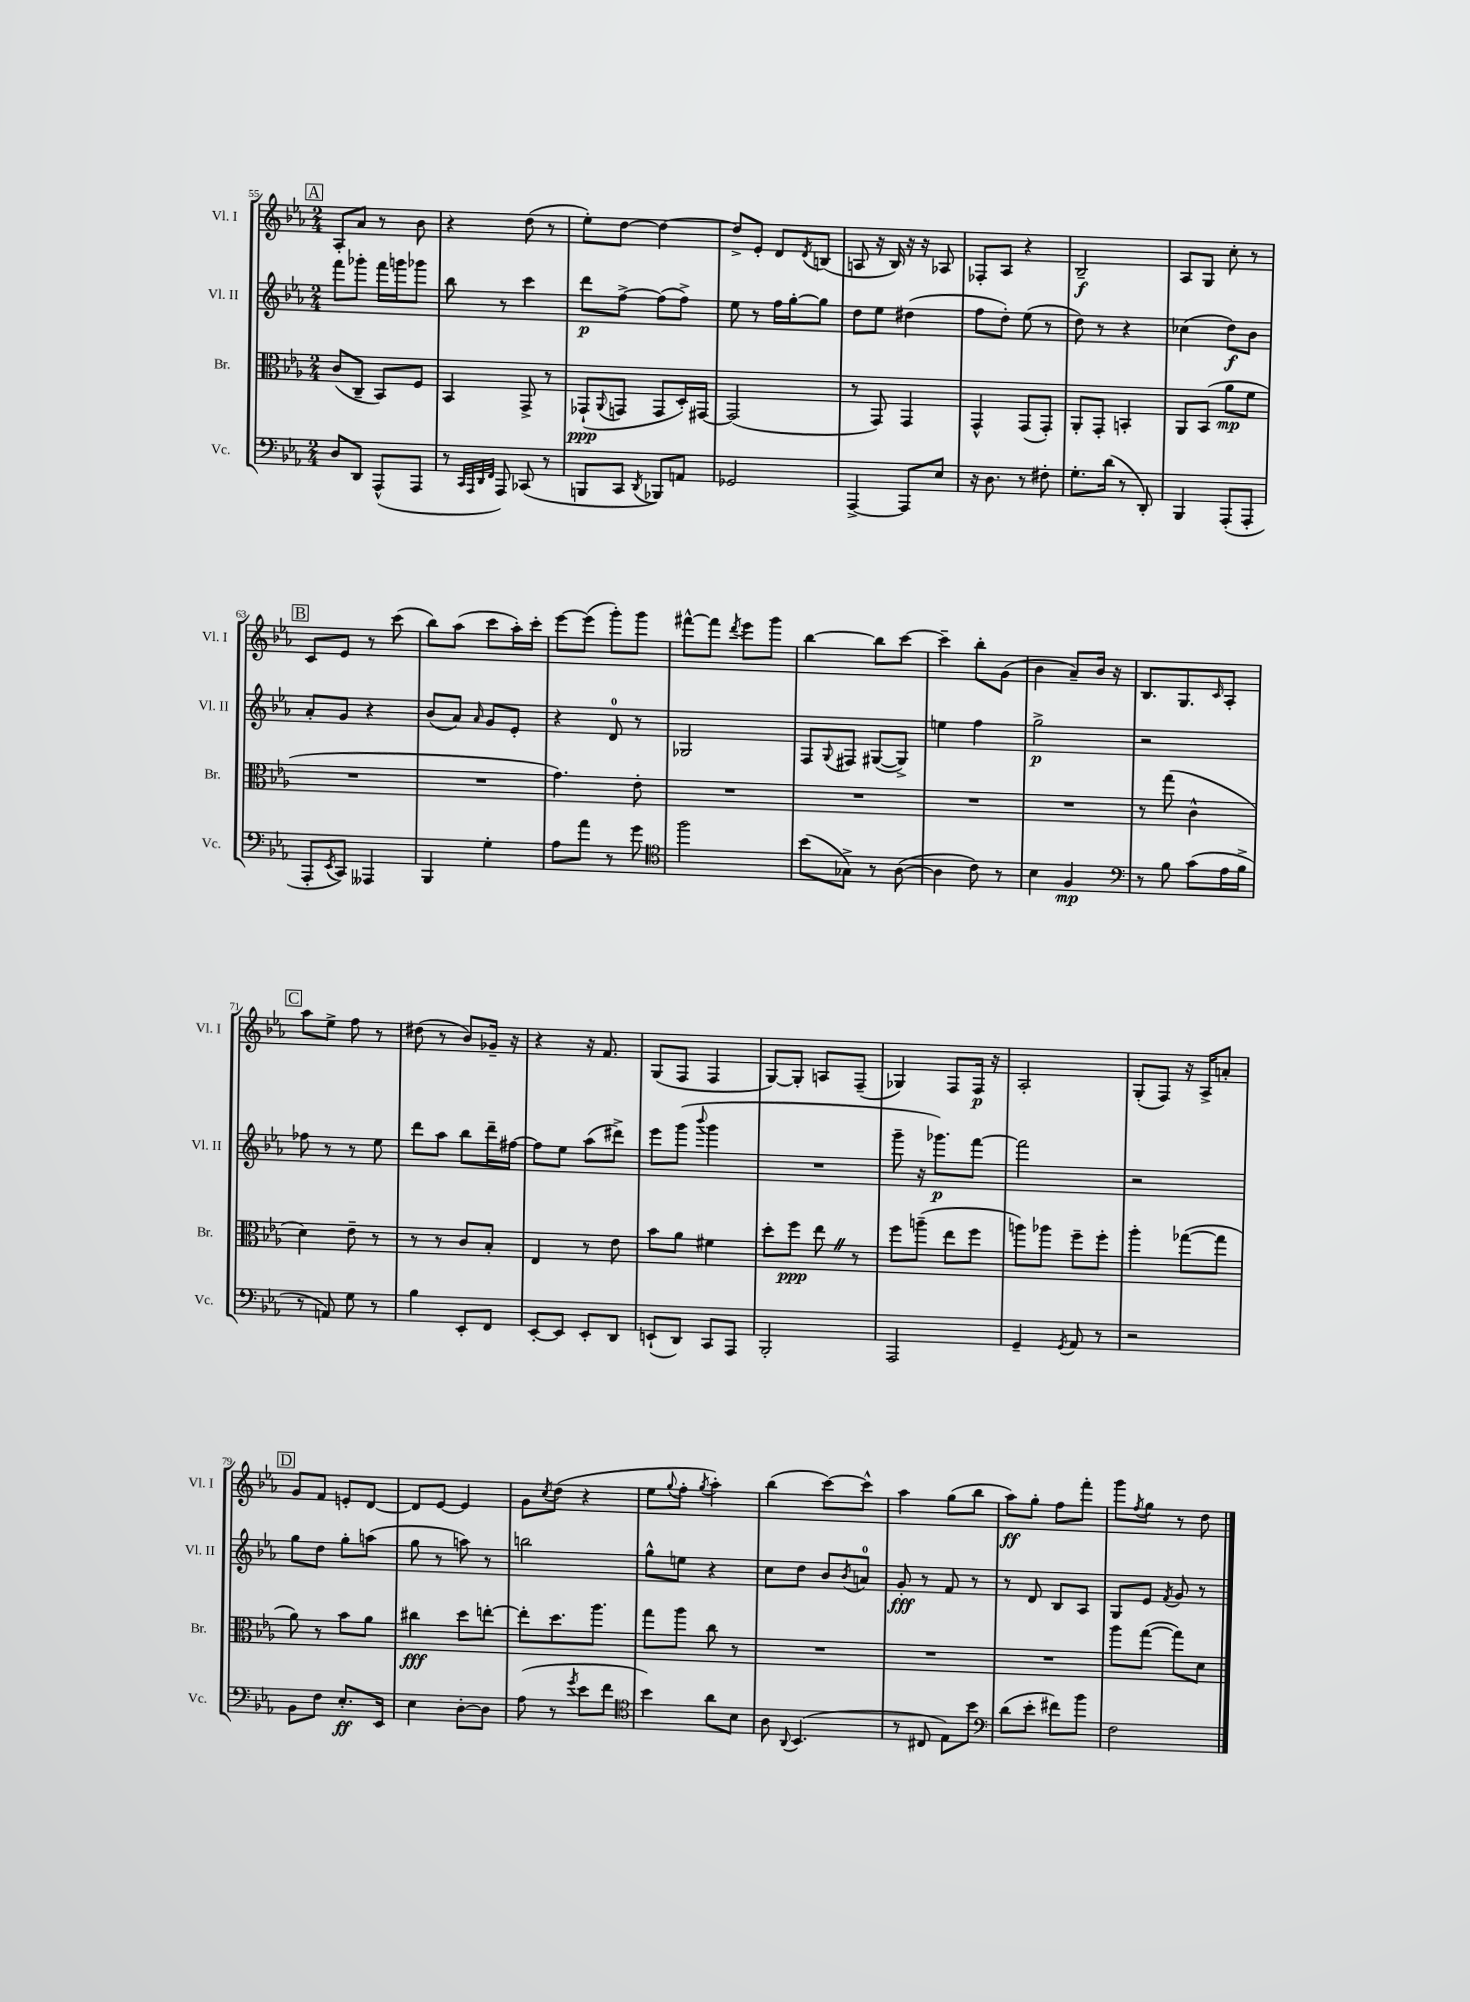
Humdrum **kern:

**kern	**kern	**kern	**kern
*staff4	*staff3	*staff2	*staff1
*clefF4	*clefC3	*clefG2	*clefG2
*k[b-e-a-]	*k[b-e-a-]	*k[b-e-a-]	*k[b-e-a-]
*M2/4	*M2/4	*M2/4	*M2/4
8D	(8c	8fff	8A-'
8DD	8C~	8ggg-'	8a-
(8AAA-^^	8BB-)	16fff	8r
.	.	16ggg	.
8AAA-	8F	8ggg-	8b-
=	=	=	=
8r	4BB-	8bb-	4r
32qqCC	.	.	.
32qqAAA-	.	.	.
32qqDD	.	.	.
32qqFF	.	.	.
8AAA-)	.	8r	.
(8CC-	8GG^	4ccc	(8dd
8r	8r	.	8r
=	=	=	=
8BBB	(8GG-`	8ddd	8ee-')
.	8qqAA-	.	.
8CC	8GG	[8ff^	[8dd
8qDD	.	.	.
8BBB-)	8GG	(8ff]	4dd_
8AA	16D')	8ff^)	.
.	[16GG#	.	.
=	=	=	=
2GG-	(2GG#]	8ee-	8dd^]
.	.	8r	8e-'
.	.	16ff	8d
.	.	[16gg'	.
.	.	.	8qd
.	.	8gg]	(8B
=	=	=	=
[4AAA-^	8r	8dd	8A
.	8GG)	8ee-	16r
.	.	.	16B-)
8AAA-]	4GG	(4dd#	16r
.	.	.	16r
8E-	.	.	8A-
=	=	=	=
16r	4GG^^	8ff	8F-'
8.D	.	.	.
.	.	8dd')	8A-
8r	(8GG	(8ee-	4r
8F#'	8GG')	8r	.
=	=	=	=
8.G'	8AA-'	8dd)	2B-~
.	8GG'	8r	.
(16d	.	.	.
8r	4BB'	4r	.
8DD')	.	.	.
=	=	=	=
4BBB-	8AA-	(4cc-	8A-
.	(8BB-	.	8G
(8AAA-'	8a-	8dd)	8cc'
8AAA-'	8f	8b-	8r
=	=	=	=
8AAA-'	2r	8a-'	8c
8qEE-	.	.	.
8CC)	.	8g	8e-
4AAA--	.	4r	8r
.	.	.	(8ccc
=	=	=	=
4BBB-	2r	(8b-	8bb-)
.	.	8a-)	(8aa-
.	.	16qqa-	.
4G'	.	8g	8ccc
.	.	8e-'	16aa-')
.	.	.	16ccc'
=	=	=	=
8A-	4.g)	4r	[8eee-
8a-	.	.	(8eee-]
8r	.	8d	8ggg')
8g	8e-'	8r	8ggg
=	=	=	=
*clefC4	*	*	*
2ff	2r	2G-	[8fff#^^
.	.	.	8fff#]
.	.	.	8qddd
.	.	.	8eee-
.	.	.	8ggg
=	=	=	=
(8b-	2r	8F	[4bb-
.	.	8qqG	.
8G-^)	.	8F#	.
8r	.	([8G#	8bb-]
([8A-	.	8G#^])	[8ccc
=	=	=	=
4A-]	2r	4ee	4ccc~]
8c)	.	4ff	8bb-'
8r	.	.	(8g
=	=	=	=
4B-	2r	2gg^	4b-
4F	.	.	8a-~)
.	.	.	16b-
.	.	.	16r
=	=	=	=
*clefF4	*	*	*
8r	8r	2r	8.B-
8B-	(8gg	.	.
.	.	.	8.G
(8c	4c^^	.	.
.	.	.	16qqc
16A-	.	.	8A-'
16B-^	.	.	.
=	=	=	=
8r	4d)	8ff-	8aa-
8AA)	.	8r	8ee-^
8G	8e-~	8r	8ff
8r	8r	8ee-	8r
=	=	=	=
4B-	8r	8ddd	(8dd#
.	8r	8aa-	8r
8EE-'	8c	8bb-	8b-)
8FF	8B-'	16ddd~	16g-~
.	.	[16ff#	16r
=	=	=	=
[8EE-'	4E-	8ff#]	4r
8EE-]	.	8ee-	.
8EE-'	8r	(8aa-	16r
.	.	.	8.f
8DD	8e-	8ddd#^)	.
=	=	=	=
(8EE`	8b-	8eee-	(8G
8DD)	8a-	(8ggg	8F
.	.	8qqbbb-	.
8CC	4f#	4ggg	4F
8AAA-	.	.	.
=	=	=	=
2BBB-'	8dd'	2r	[8G)
.	8ff	.	8G']
.	8ee-	.	8A
.	8r	.	(8F~
=	=	=	=
2AAA-	8ff	8ggg~	4G-)
.	(8aa~	16r	.
.	.	8.ggg-)	.
.	8ee-	.	8F
.	8ff	[8fff	16F
.	.	.	16r
=	=	=	=
4GG~	8aa)	2fff]	2A-'
.	8aa-	.	.
8qGG	.	.	.
8AA-	8ff~	.	.
8r	8ff'	.	.
=	=	=	=
2r	4aa-'	2r	(8G'
.	.	.	8F)
.	([8gg-	.	16r
.	.	.	16A-^
.	8gg-]	.	8a'
=	=	=	=
8BB-	8a-)	8gg	8g
8F	8r	8dd	8f
8.E-'	8b-	8gg'	8e'
.	8a-	(8aa	[8d
16EE-	.	.	.
=	=	=	=
4E-	4cc#	8gg	8d]
.	.	8r	[8e-
[8D'	8dd	8aa)	4e-]
8D]	[8ee'	8r	.
=	=	=	=
(8A-	8ee']	2bb	8g
.	.	.	8qcc
8r	8.dd	.	(8dd
8qg	.	.	.
8e-	.	.	4r
.	8.aa-	.	.
8f	.	.	.
=	=	=	=
*clefC4	*	*	*
4b-)	8gg	8gg^^	8ee-
.	.	.	8qqgg
.	8aa-	8ee	8ff'
.	.	.	8qgg
8a-	8cc	4r	4aa-')
8B-	8r	.	.
=	=	=	=
8A-	2r	8cc	(4bb-
8qqAA-	.	.	.
(4.BB-	.	8dd	.
.	.	8b-	[8ccc)
.	.	8qb-	.
.	.	8a	8ccc^^]
=	=	=	=
8r	2r	8g'	4aa-
8C#	.	8r	.
8E-)	.	8f	(8gg
8b-	.	8r	8bb-
=	=	=	=
*clefF4	*	*	*
(8d	2r	8r	8aa-)
8e-'	.	8d	8gg'
8f#)	.	8B-	8ff
8b-	.	8A-	8fff'
=	=	=	=
2F	8aa-	8G	8ggg
.	.	.	8qff
.	([8gg	8e-	8gg
.	.	8qf	.
.	8gg])	8g	8r
.	8d	8r	8dd
==	==	==	==
*-	*-	*-	*-
